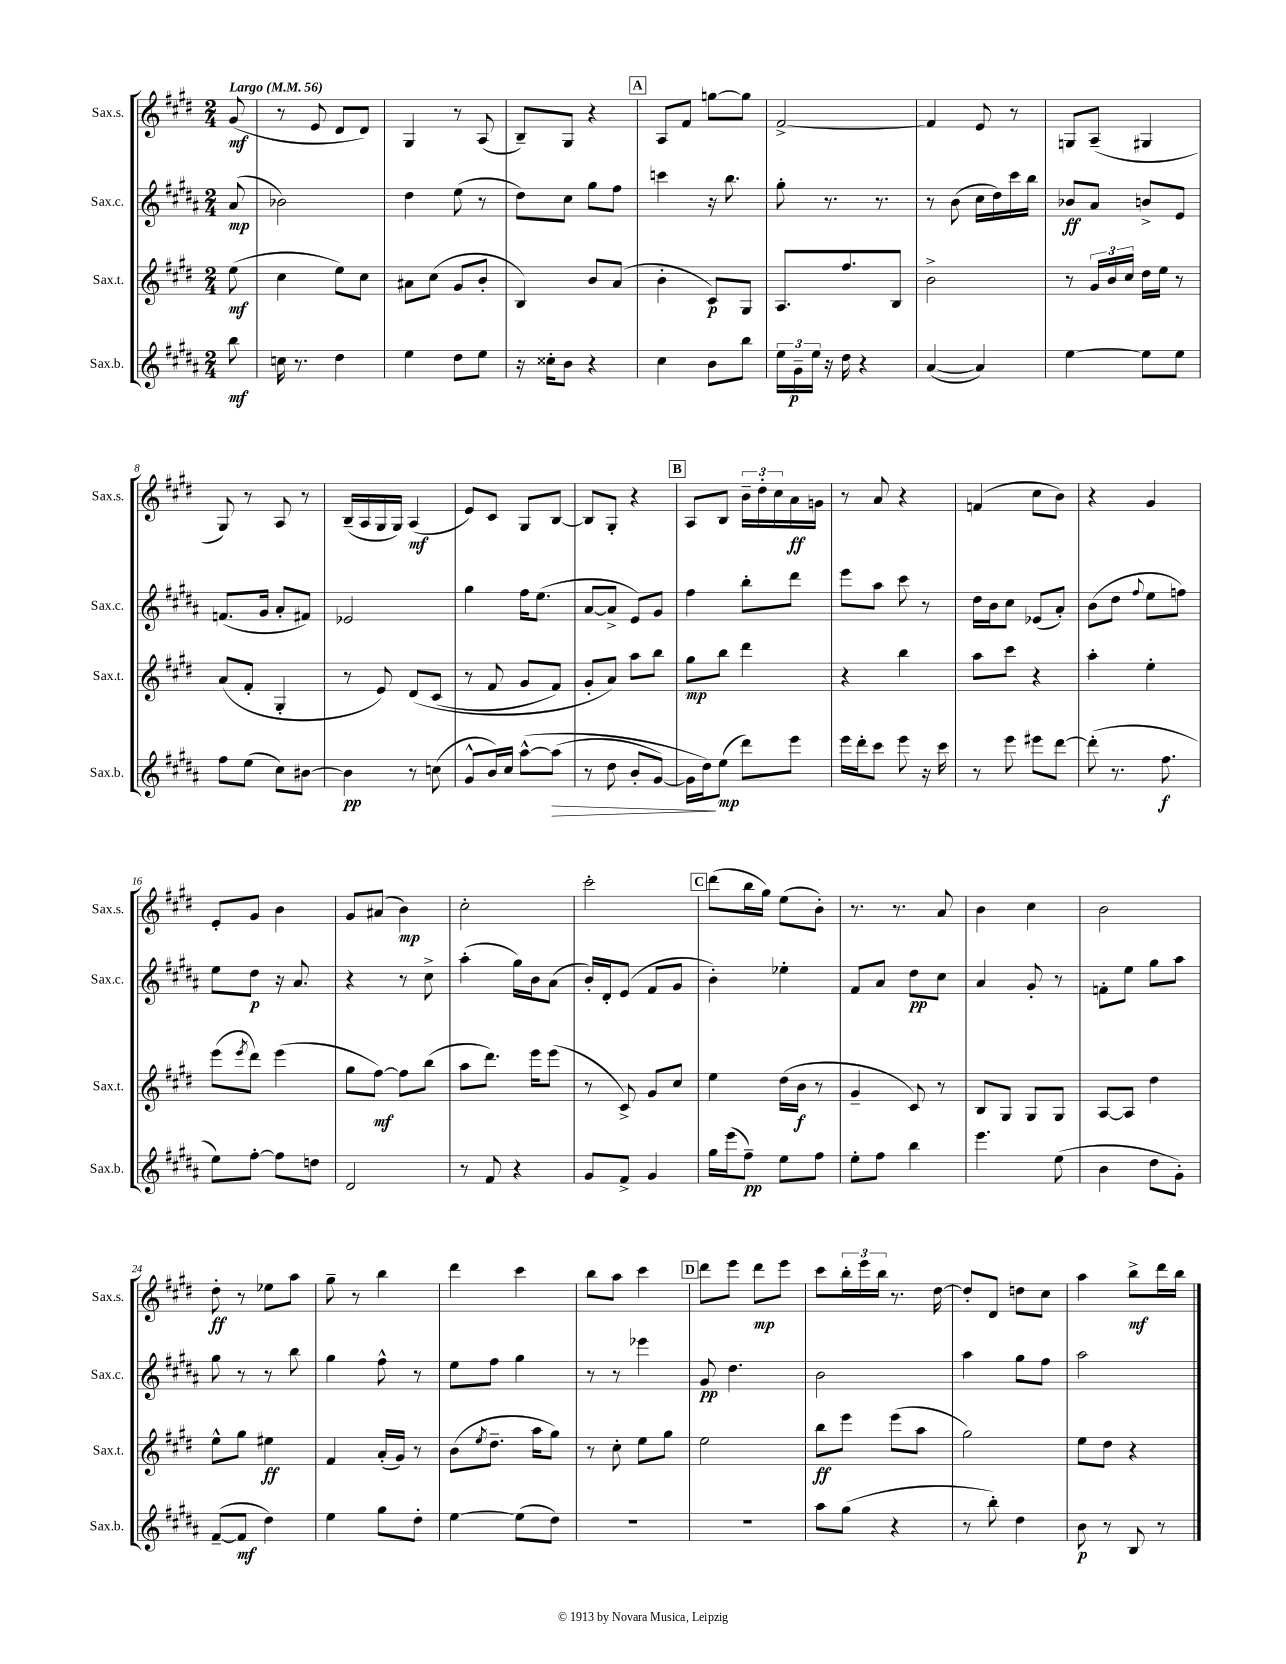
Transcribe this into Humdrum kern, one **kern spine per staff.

**kern	**dynam	**kern	**dynam	**kern	**dynam	**kern	**dynam
*part4	*part4	*part3	*part3	*part2	*part2	*part1	*part1
*staff4	*staff4	*staff3	*staff3	*staff2	*staff2	*staff1	*staff1
*I"Sax.b.	*	*I"Sax.t.	*	*I"Sax.c.	*	*I"Sax.s.	*
*I'Sax.b.	*	*I'Sax.t.	*	*I'Sax.c.	*	*I'Sax.s.	*
*clefG2	*	*clefG2	*	*clefG2	*	*clefG2	*
*k[f#c#g#d#a#]	*	*k[f#c#g#d#]	*	*k[f#c#g#d#a#]	*	*k[f#c#g#d#]	*
*M2/4	*	*M2/4	*	*M2/4	*	*M2/4	*
*MM56	*	*MM56	*	*MM56	*	*MM56	*
=	=	=	=	=	=	=	=
!	!	!	!	!	!	!LO:TX:a:B:t=Largo	!
8bb\	mf	(8ee\	mf	(8a#/	mp	(8g#/	mf
=1	=1	=1	=1	=1	=1	=1	=1
16ccn\	.	4cc#\	.	2b-X\)	.	8r	.
8.r	.	.	.	.	.	.	.
.	.	.	.	.	.	8e/	.
4dd#\	.	8ee\L)	.	.	.	8d#/L	.
.	.	8cc#\J	.	.	.	8d#/J)	.
=2	=2	=2	=2	=2	=2	=2	=2
4ee\	.	8a#X\L	.	4dd#\	.	4G#/	.
.	.	(8cc#\J	.	.	.	.	.
8dd#\L	.	8g#/L	.	(8ee\	.	8r	.
8ee\J	.	8b'/J	.	8r	.	(8A/	.
=3	=3	=3	=3	=3	=3	=3	=3
16r	.	4B/)	.	8dd#\L)	.	8B~/L)	.
16cc##X'\KL	.	.	.	.	.	.	.
8b\J	.	.	.	8cc#\J	.	8G#/J	.
4r	.	8b/L	.	8gg#\L	.	4r	.
.	.	(8a/J	.	8ff#\J	.	.	.
!!LO:REH:place=s1:t=A
=4	=4	=4	=4	=4	=4	=4	=4
4cc#\	.	4b'\	.	4cccn\	.	8A/L	.
.	.	.	.	.	.	8f#/J	.
8b\L	.	8c#/L)	p	16r	.	[8ggn\L	.
.	.	.	.	8.bb\	.	.	.
8bb\J	.	8G#/J	.	.	.	8gg\J]	.
=5	=5	=5	=5	=5	=5	=5	=5
24ee\LL	.	8.A/L	.	8gg#'\	.	[2f#^/	.
24g#~\	p	.	.	.	.	.	.
24ee\JJ	.	.	.	.	.	.	.
16r	.	.	.	8.r	.	.	.
16dd#\	.	8.ff#/	.	.	.	.	.
4r	.	.	.	.	.	.	.
.	.	.	.	8.r	.	.	.
.	.	8B/J	.	.	.	.	.
=6	=6	=6	=6	=6	=6	=6	=6
([4a#/	.	2b^\	.	8r	.	4f#/]	.
.	.	.	.	(8b\	.	.	.
4a#/])	.	.	.	16cc#\LL	.	8e/	.
.	.	.	.	16dd#\)	.	.	.
.	.	.	.	16ccc#\	.	8r	.
.	.	.	.	16bb\JJ	.	.	.
=7	=7	=7	=7	=7	=7	=7	=7
[4ee\	.	8r	.	8b-X/L	ff	8Gn/L	.
.	.	24g#/LL	.	8a#/J	.	(8A~/J	.
.	.	24b/	.	.	.	.	.
.	.	24cc#/JJ	.	.	.	.	.
8ee\L]	.	16dd#\LL	.	8bn^/L	.	4G#X/	.
.	.	16ee\JJ	.	.	.	.	.
8ee\J	.	8r	.	8e/J	.	.	.
!!LO:LB:g=z
=8	=8	=8	=8	=8	=8	=8	=8
8ff#\L	.	(8a/L	.	(8.fn/L	.	8G#/)	.
(8ee\J	.	8f#'/J	.	.	.	8r	.
.	.	.	.	16g#/Jk	.	.	.
8cc#\L)	.	4G#'/	.	8a#'/L	.	8A/	.
[8b#X\J	.	.	.	8f#X/J)	.	8r	.
=9	=9	=9	=9	=9	=9	=9	=9
4b#\]	pp	8r	.	2e-X/	.	(16B~/LL	.
.	.	.	.	.	.	16A/	.
.	.	8e/)	.	.	.	16G#/	.
.	.	.	.	.	.	16G#/JJ)	.
8r	.	(8d#/L	.	.	.	(4A/	mf
(8ccn\	.	(8c#/J	.	.	.	.	.
=10	=10	=10	=10	=10	=10	=10	=10
8g#^^/L	.	8r	.	4gg#\	.	8e/L)	.
16b/L)	.	8f#/	.	.	.	8c#/J	.
16cc#/JJ	.	.	.	.	.	.	.
([8aa#^^\L	.	8g#/L	.	16ff#\KL	.	8G#/L	.
.	.	.	.	(8.ee\J	.	.	.
!	!LO:HP:b	!	!	!	!	!	!
(8aa#\J]	>	8f#/J)	.	.	.	[8B/J	.
=11	=11	=11	=11	=11	=11	=11	=11
8r	.	8g#'/L	.	[8a#/L	.	8B/L]	.
8dd#\	.	8a/J)	.	8a#^/J]	.	8G#'/J	.
8b'/L	.	8aa\L	.	8e/L)	.	4r	.
[8g#/J)	.	8bb\J	.	8g#/J	.	.	.
!!LO:REH:place=s1:t=B
=12	=12	=12	=12	=12	=12	=12	=12
16g#\LL]	.	8gg#\L	mp	4ff#\	.	8A/L	.
16dd#\J)	.	.	.	.	.	.	.
(8ee\J	] mp	8bb\J	.	.	.	8B/J	.
8ddd#\L)	.	4ddd#\	.	8bb'\L	.	24b~\LL	.
.	.	.	.	.	.	24dd#'\	.
.	.	.	.	.	.	24cc#\	.
8eee\J	.	.	.	8ddd#\J	.	16a\	ff
.	.	.	.	.	.	16gn\JJ	.
=13	=13	=13	=13	=13	=13	=13	=13
16eee\LL	.	4r	.	8eee\L	.	8r	.
16ddd#'\J	.	.	.	.	.	.	.
8ccc#\J	.	.	.	8aa#\J	.	8a/	.
8eee\	.	4bb\	.	8ccc#\	.	4r	.
16r	.	.	.	8r	.	.	.
16ccc#\	.	.	.	.	.	.	.
=14	=14	=14	=14	=14	=14	=14	=14
8r	.	8aa\L	.	16dd#\LL	.	(4fn/	.
.	.	.	.	16b\J	.	.	.
8eee\	.	8ccc#\J	.	8cc#\J	.	.	.
8eee#X\L	.	4r	.	(8e-X/L	.	8cc#\L	.
[8ddd#\J	.	.	.	8a#'/J)	.	8b\J)	.
=15	=15	=15	=15	=15	=15	=15	=15
(8ddd#'\]	.	4aa'\	.	(8b\L	.	4r	.
8.r	.	.	.	8dd#\J	.	.	.
.	.	.	.	8qqff#/	.	.	.
.	.	4ee'\	.	8ee\L	.	4g#/	.
8.ff#\	f	.	.	.	.	.	.
.	.	.	.	8ffn\J)	.	.	.
!!LO:LB:g=z
=16	=16	=16	=16	=16	=16	=16	=16
8ee\L)	.	(8eee\L	.	8ee\L	.	8e'/L	.
.	.	8qeee/	.	.	.	.	.
[8ff#'\J	.	8ddd#\J)	.	8dd#\J	p	8g#/J	.
8ff#\L]	.	(4eee\	.	16r	.	4b\	.
.	.	.	.	8.a#/	.	.	.
8ddn\J	.	.	.	.	.	.	.
=17	=17	=17	=17	=17	=17	=17	=17
2d#/	.	8gg#\L	.	4r	.	8g#/L	.
.	.	[8ff#\J)	mf	.	.	(8a#X/J	.
.	.	8ff#\L]	.	8r	.	4b\)	mp
.	.	(8bb\J	.	8cc#^\	.	.	.
=18	=18	=18	=18	=18	=18	=18	=18
8r	.	8aa\L	.	(4aa#'\	.	2cc#'\	.
8f#/	.	8.ddd#\J)	.	.	.	.	.
4r	.	.	.	16gg#\LL)	.	.	.
.	.	16eee\KL	.	16b\J	.	.	.
.	.	(8eee\J	.	(8a#\J	.	.	.
=19	=19	=19	=19	=19	=19	=19	=19
8g#/L	.	8r	.	16b'/LL)	.	2ccc#'\	.
.	.	.	.	16d#'/J	.	.	.
8f#^/J	.	8c#^/)	.	(8e/J	.	.	.
4g#/	.	8g#/L	.	8f#/L	.	.	.
.	.	8cc#/J	.	8g#/J	.	.	.
!!LO:REH:place=s1:t=C
=20	=20	=20	=20	=20	=20	=20	=20
16gg#\LL	.	4ee\	.	4b'\)	.	(8ddd#\L	.
(16eee\J	.	.	.	.	.	.	.
8ff#~\J)	pp	.	.	.	.	16bb\L	.
.	.	.	.	.	.	16gg#\JJ)	.
8ee\L	.	(16dd#\LL	.	4ee-X'\	.	(8ee\L	.
.	.	16b\JJ	f	.	.	.	.
8ff#\J	.	8r	.	.	.	8b'\J)	.
=21	=21	=21	=21	=21	=21	=21	=21
8ee'\L	.	4g#~/	.	8f#/L	.	8.r	.
8ff#\J	.	.	.	8a#/J	.	.	.
.	.	.	.	.	.	8.r	.
4bb\	.	8c#/)	.	8dd#\L	pp	.	.
.	.	8r	.	8cc#\J	.	8a/	.
=22	=22	=22	=22	=22	=22	=22	=22
4.eee\	.	8B/L	.	4a#/	.	4b\	.
.	.	8G#/J	.	.	.	.	.
.	.	8G#/L	.	8g#'/	.	4cc#\	.
(8ee\	.	8G#/J	.	8r	.	.	.
=23	=23	=23	=23	=23	=23	=23	=23
4b\	.	[8A/L	.	8fn'\L	.	2b\	.
.	.	8A/J]	.	8ee\J	.	.	.
8dd#\L	.	4dd#\	.	8gg#\L	.	.	.
8g#'\J)	.	.	.	8aa#\J	.	.	.
!!LO:LB:g=z
=24	=24	=24	=24	=24	=24	=24	=24
([8f#~/L	.	8ee^^\L	.	8gg#\	.	8dd#'\	ff
8f#/J]	mf	8gg#\J	.	8r	.	8r	.
4dd#\)	.	4ee#X\	ff	8r	.	8ee-X\L	.
.	.	.	.	8bb\	.	8aa\J	.
=25	=25	=25	=25	=25	=25	=25	=25
4ee\	.	4f#/	.	4gg#\	.	8gg#~\	.
.	.	.	.	.	.	8r	.
8gg#\L	.	(16a'/LL	.	8ff#^^\	.	4bb\	.
.	.	16g#/JJ)	.	.	.	.	.
8dd#'\J	.	8r	.	8r	.	.	.
=26	=26	=26	=26	=26	=26	=26	=26
[4ee\	.	(8b\L	.	8ee\L	.	4ddd#\	.
.	.	8qee/	.	.	.	.	.
.	.	8.dd#~\J	.	8ff#\J	.	.	.
(8ee\L]	.	.	.	4gg#\	.	4ccc#\	.
.	.	16aa\KL	.	.	.	.	.
8dd#\J)	.	8gg#\J)	.	.	.	.	.
=27	=27	=27	=27	=27	=27	=27	=27
2r	.	8r	.	8r	.	8bb\L	.
.	.	8cc#'\	.	8r	.	8aa\J	.
.	.	8ee\L	.	4eee-X\	.	4ccc#\	.
.	.	8gg#\J	.	.	.	.	.
!!LO:REH:place=s1:t=D
=28	=28	=28	=28	=28	=28	=28	=28
2r	.	2ee\	.	8g#/	pp	8ddd#\L	.
.	.	.	.	4.dd#\	.	8eee\J	.
.	.	.	.	.	.	8ddd#\L	mp
.	.	.	.	.	.	8eee\J	.
=29	=29	=29	=29	=29	=29	=29	=29
8aa#\L	.	8bb\L	ff	2b\	.	8ccc#\L	.
(8gg#\J	.	8eee\J	.	.	.	24bb'\L	.
.	.	.	.	.	.	24eee\	.
.	.	.	.	.	.	24bb\JJ	.
4r	.	(8eee\L	.	.	.	8.r	.
.	.	8aa\J	.	.	.	.	.
.	.	.	.	.	.	[16dd#\	.
=30	=30	=30	=30	=30	=30	=30	=30
8r	.	2gg#\)	.	4aa#\	.	8dd#'/L]	.
8bb'\)	.	.	.	.	.	8d#/J	.
4dd#\	.	.	.	8gg#\L	.	8ddn\L	.
.	.	.	.	8ff#\J	.	8cc#\J	.
=31	=31	=31	=31	=31	=31	=31	=31
8b\	p	8ee\L	.	2aa#\	.	4aa\	.
8r	.	8dd#\J	.	.	.	.	.
8B/	.	4r	.	.	.	8bb^\L	mf
8r	.	.	.	.	.	16ddd#\L	.
.	.	.	.	.	.	16bb\JJ	.
==	==	==	==	==	==	==	==
*-	*-	*-	*-	*-	*-	*-	*-
